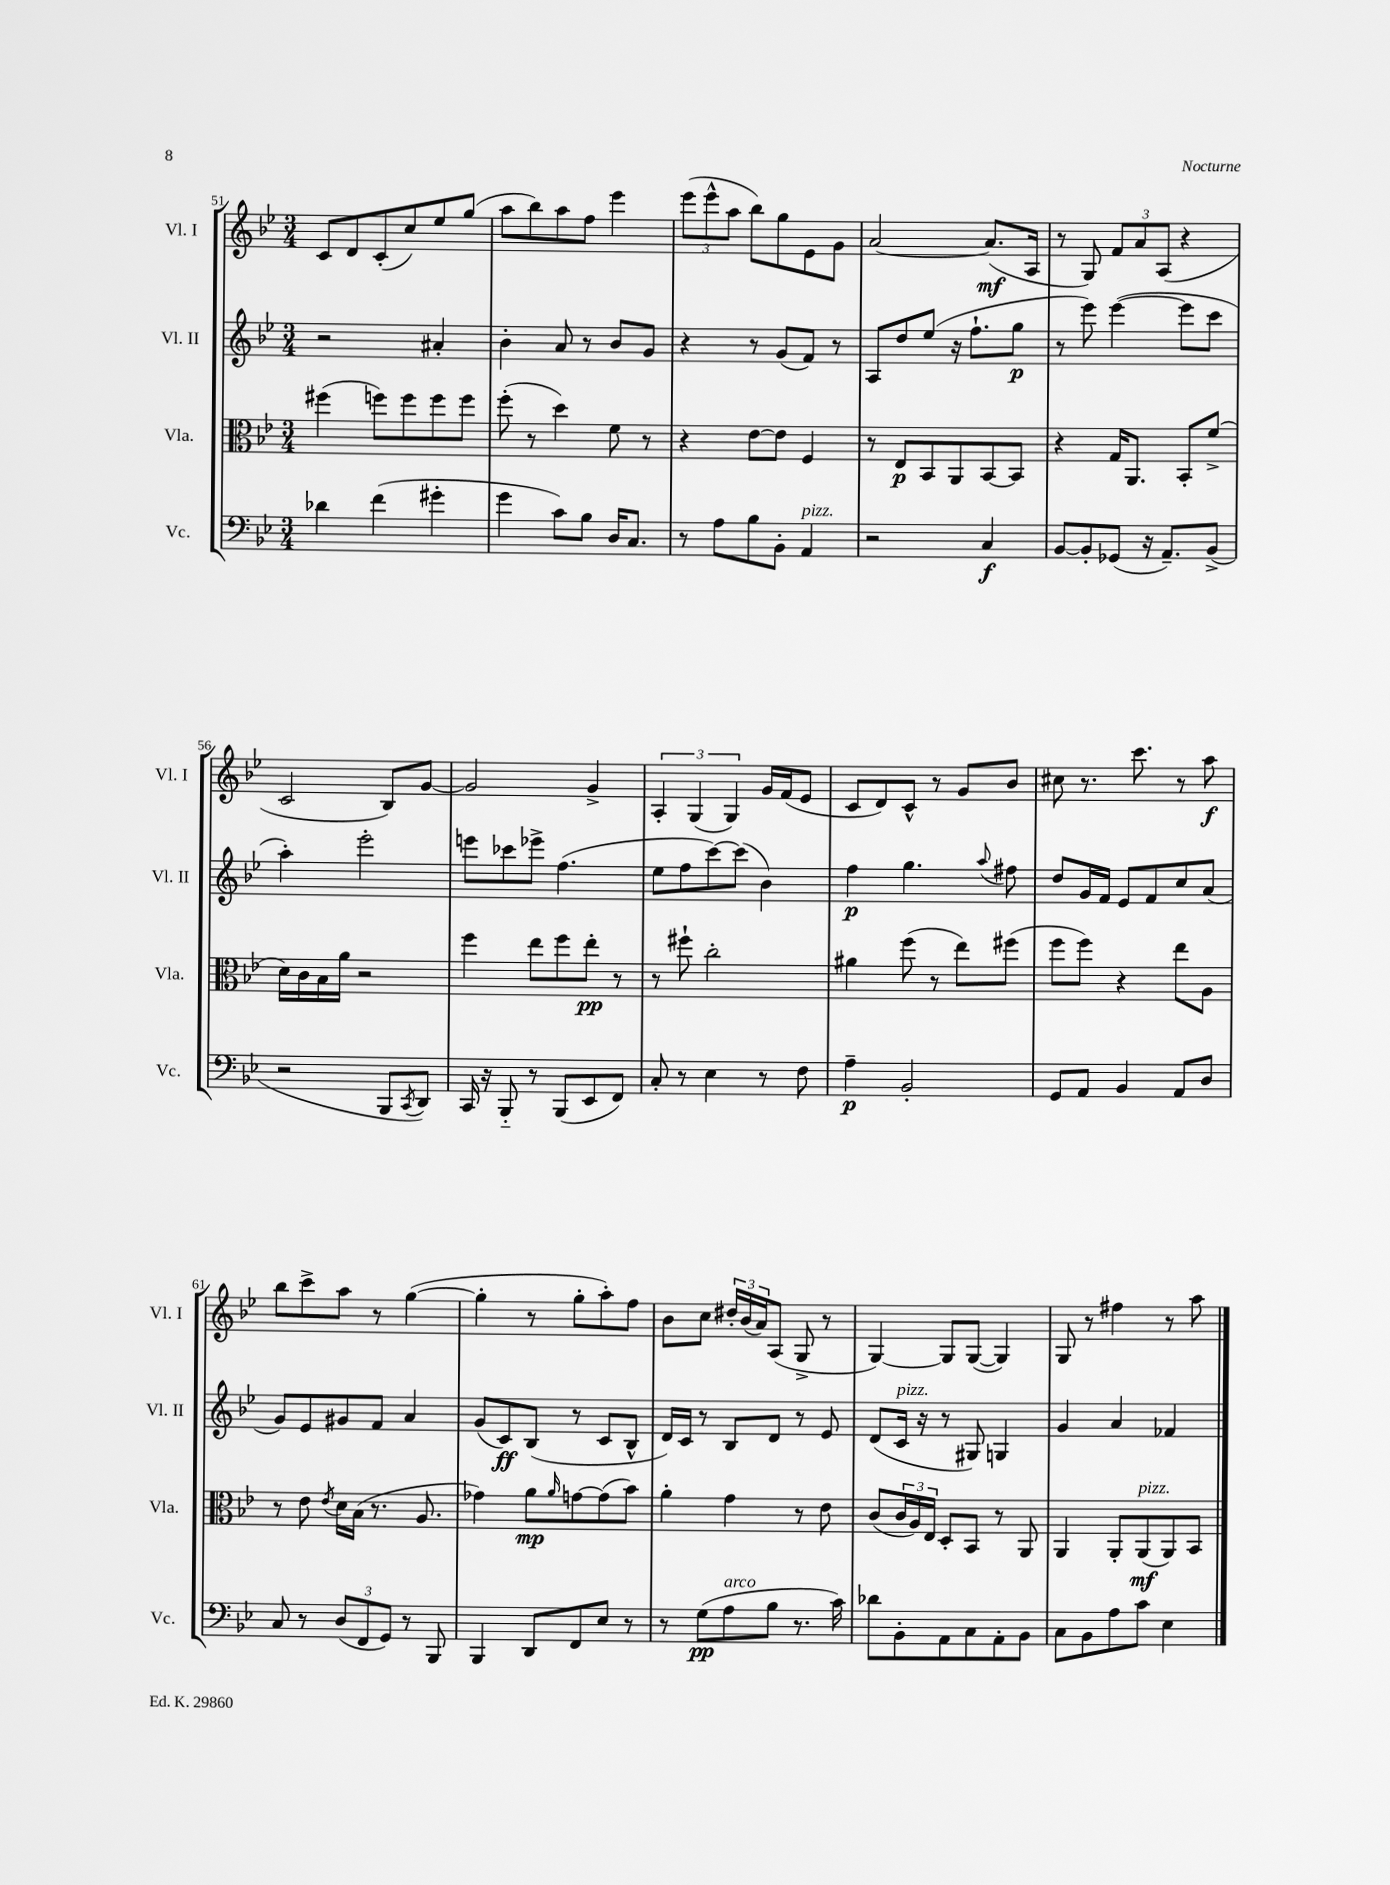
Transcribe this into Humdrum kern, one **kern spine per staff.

**kern	**kern	**kern	**kern
*staff4	*staff3	*staff2	*staff1
*clefF4	*clefC3	*clefG2	*clefG2
*k[b-e-]	*k[b-e-]	*k[b-e-]	*k[b-e-]
*M3/4	*M3/4	*M3/4	*M3/4
4d-	(4ff#	2r	8c
.	.	.	8d
(4f	8ff)	.	(8c'
.	8ff	.	8cc)
4g#'	8ff	4a#'	8ee-
.	8ff	.	(8gg
=	=	=	=
4g	(8ff'	4b-'	8aa
.	8r	.	8bb-)
8c)	4dd)	8a	8aa
8B-	.	8r	8ff
16D	8f	8b-	4eee-
8.C	.	.	.
.	8r	8g	.
=	=	=	=
8r	4r	4r	(12eee-
.	.	.	12eee-^^
8A	.	.	.
.	.	.	12aa
8B-	[8e-	8r	8bb-)
8BB-'	8e-]	(8g	8gg
4AA	4F	8f)	8e-
.	.	8r	8g
=	=	=	=
2r	8r	8A	[2a
.	8E-	8dd	.
.	8BB-	(8ee-	.
.	8AA	16r	.
.	.	8.ff`	.
4C	[8BB-	.	(8.a]
.	8BB-]	8gg	.
.	.	.	16A
=	=	=	=
[8BB-	4r	8r	8r
8BB-']	.	8eee-)	8G)
(8GG-	16G	([4eee-	12f
.	8.AA	.	.
.	.	.	12a
16r	.	.	.
.	.	.	(12A
8.AA~)	.	.	.
.	8BB-'	8eee-]	4r
(8BB-^	(8f^	8ccc	.
=	=	=	=
2r	16d)	4aa')	2c
.	16c	.	.
.	16B-	.	.
.	16a	.	.
.	2r	2eee-'	.
8BBB-	.	.	8B-)
8qCC	.	.	.
8DD)	.	.	[8g
=	=	=	=
16CC	4ff	8eee	2g]
16r	.	.	.
8BBB-'~	.	8ccc-	.
8r	8ee-	8eee-^	.
(8BBB-	8ff	(4.ff	.
8EE-	8ee-'	.	4g^
8FF)	8r	.	.
=	=	=	=
8C'	8r	8ee-	6A'
8r	8ff#`	8ff	.
.	.	.	(6G
4E-	2cc'	[8ccc)	.
.	.	.	6G)
.	.	(8ccc]	.
8r	.	4b-)	16g
.	.	.	(16f
8F	.	.	8e-
=	=	=	=
4A~	4a#	4ff	8c
.	.	.	8d)
2BB-'	(8ff	4.gg	8c^^
.	8r	.	8r
.	8ee-)	.	8g
.	.	8qqaa	.
.	(8ff#	8ff#	8b-
=	=	=	=
8GG	8ff	8dd	8cc#
8AA	8ff)	16g	8.r
.	.	16f	.
4BB-	4r	8e-	.
.	.	.	8.ccc
.	.	8f	.
8AA	8ee-	8cc	8r
8D	8A	(8a	8aa
=	=	=	=
8C	8r	8g)	8bb-
8r	8e-	8e-	8ccc^
.	8qe-	.	.
(12D	16d	8g#	8aa
.	(16B-	.	.
12FF	.	.	.
.	8.r	8f	8r
12GG)	.	.	.
8r	.	4a	([4gg
.	8.A	.	.
8BBB-	.	.	.
=	=	=	=
4BBB-	4g-)	(8g	4gg']
.	.	8c)	.
8DD	8a	(8B-	8r
.	16qqa	.	.
8FF	[8g	8r	8gg'
8E-	(8g]	8c	8aa')
8r	8b-)	8B-^^	8ff
=	=	=	=
8r	4a'	16d)	8b-
.	.	16c	.
(8G	.	8r	8cc
8A	4g	8B-	24dd#'
.	.	.	(24b-
.	.	.	24a)
8B-	.	8d	(8A
8.r	8r	8r	8G^
.	8e-	8e-	8r
16c)	.	.	.
=	=	=	=
8d-	(8c	(8d	[4G)
8BB-'	24c	16c	.
.	24A)	.	.
.	.	16r	.
.	24E-	.	.
8AA	8D'	8r	8G]
8C	8BB-	8G#)	([8G
8AA'	8r	4G	4G])
8BB-	8AA	.	.
=	=	=	=
8C	4AA	4g	8G
8BB-	.	.	8r
8A	8AA'	4a	4ff#
8c	(8AA	.	.
4E-	8AA)	4f-	8r
.	8BB-	.	8aa
==	==	==	==
*-	*-	*-	*-
